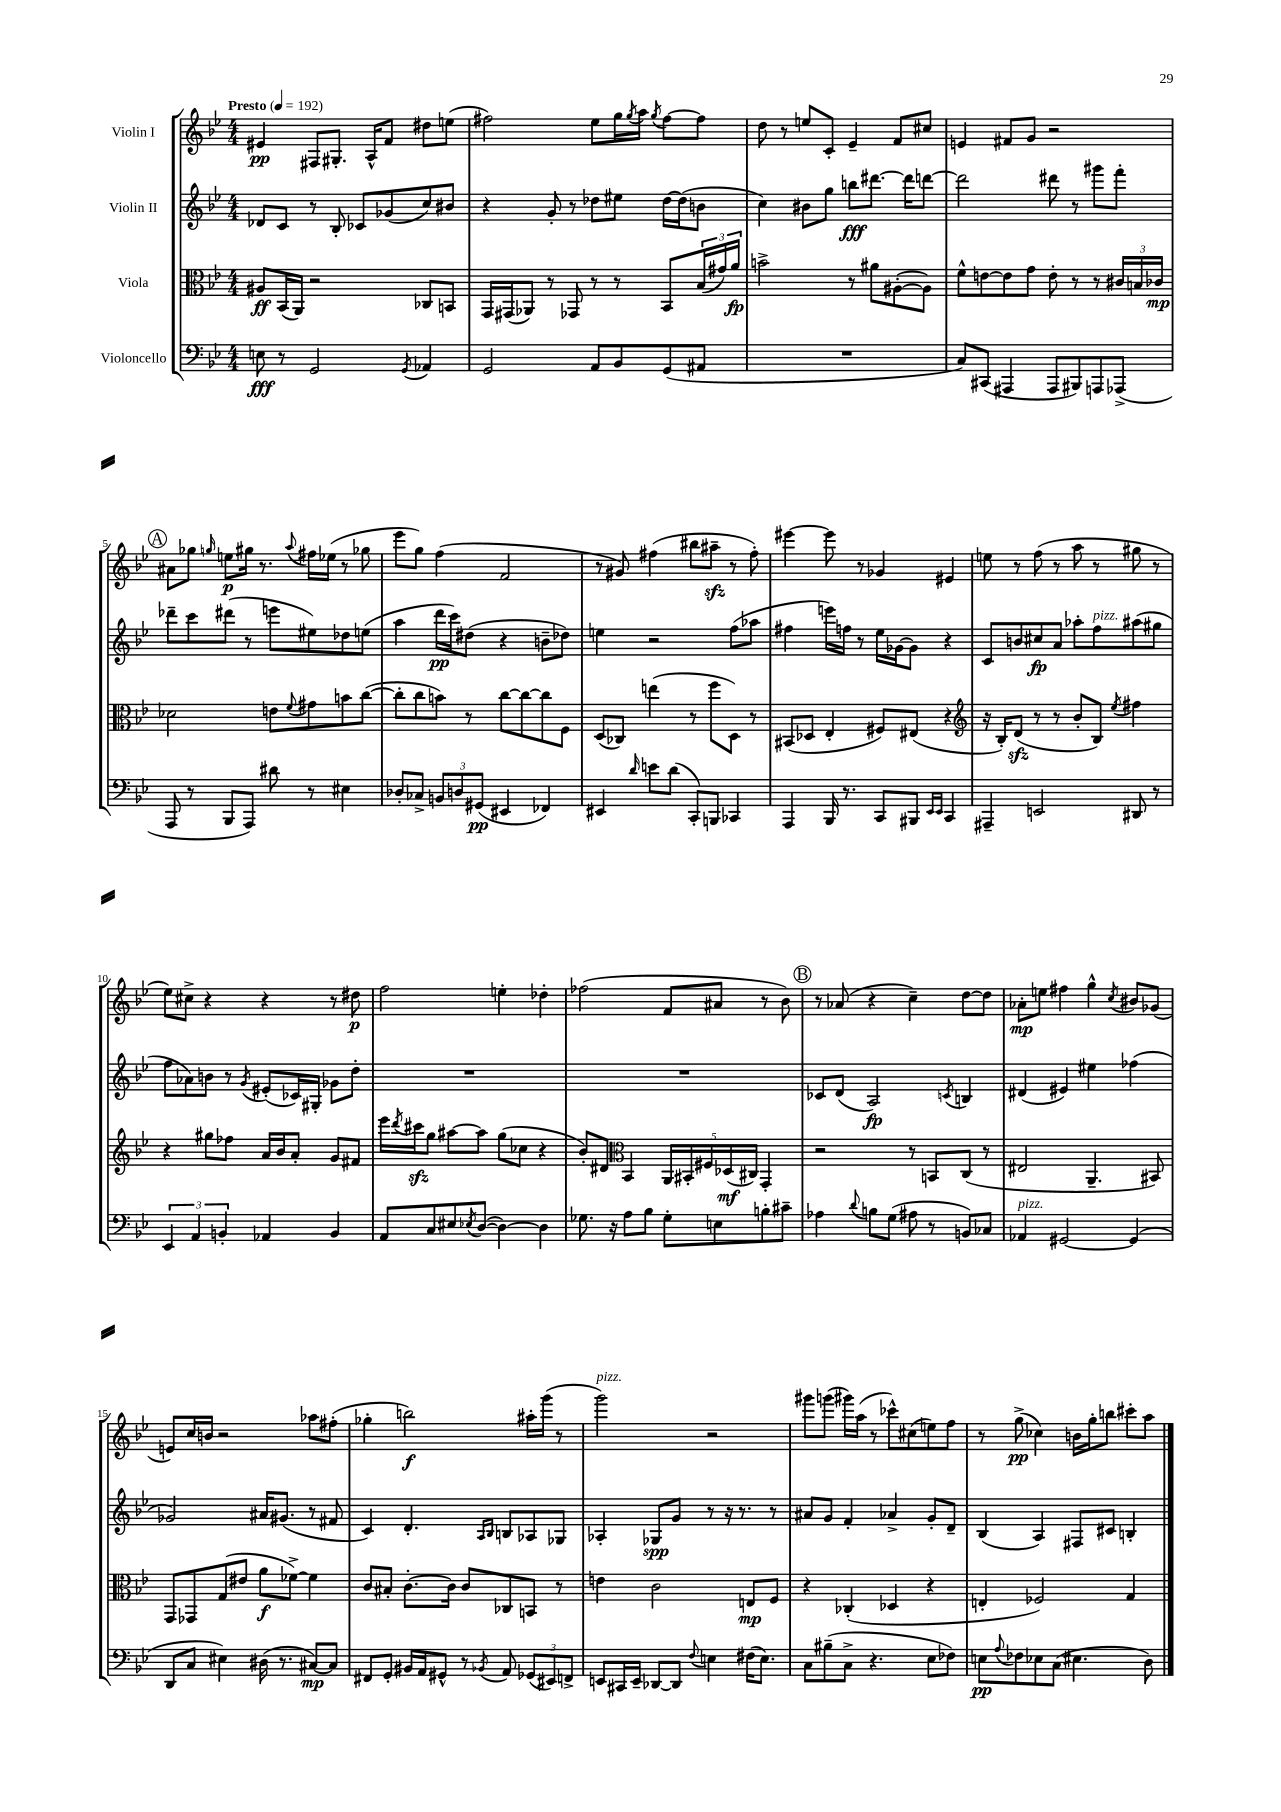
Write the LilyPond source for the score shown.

<<
\new StaffGroup <<
\new Staff = "s0" \with { instrumentName = "Violin I" } {
    \clef treble \key bes \major \numericTimeSignature \time 4/4 \tempo "Presto" 4 = 192
    eis'4\pp fis8 gis8.-. a16-^ f'8 dis''8 e''8( |
    fis''2) ees''8 g''16 \acciaccatura { g''8 } a''16 \acciaccatura { g''8 } fis''8~ fis''8 |
    d''8 r8 e''8 c'8-. ees'4-- f'8 cis''8 |
    e'4 fis'8 g'8 r2 |
    \mark \markup { \circle "A" } ais'8 ges''8 \grace { g''16 } e''8\p gis''16 r8. \appoggiatura { a''8 } fis''16 ees''16( r8 ges''8 |
    ees'''8 g''8) f''4( f'2 |
    r8 gis'8) fis''4( bis''8 ais''8--\sfz r8 fis''8-.) |
    eis'''4~ eis'''8 r8 ges'4 eis'4 |
    e''8 r8 f''8( r8 a''8 r8 gis''8 r8 |
    ees''8) cis''8-> r4 r4 r8 dis''8\p |
    f''2 e''4-. des''4-. |
    fes''2( f'8 ais'8 r8 bes'8) |
    \mark \markup { \circle "B" } r8 aes'8( r4 c''4--) d''8~ d''8 |
    aes'8-.\mp e''8 fis''4 g''4-^ \acciaccatura { c''8 } bis'8 ges'8( |
    e'8) c''16 b'16 r2 aes''8 fis''8-.( |
    ges''4-. b''2\f) ais''16-. g'''16( r8 |
    g'''2^\markup { \italic "pizz." }) r2 |
    gis'''8 g'''8( gis'''16) a''16( r8 ces'''8-^) cis''8( e''8) f''8 |
    r8 g''8->\pp( ces''4) b'16 g''16-. b''8 cis'''8-. a''8 \bar "|." |
}
\new Staff = "s1" \with { instrumentName = "Violin II" } {
    \clef treble \key bes \major \numericTimeSignature \time 4/4
    des'8 c'8 r8 bes8-. ces'8 ges'8( c''8) bis'8 |
    r4 g'8-. r8 des''8 eis''8 des''16~ des''16( b'8 |
    c''4) bis'8 g''8 b''8\fff dis'''8.~ dis'''16 d'''8~ |
    d'''2 dis'''8 r8 gis'''8 f'''8-. |
    \mark \markup { \circle "A" } des'''8-- c'''8 dis'''8( r8 e'''8 eis''8) des''8 e''8( |
    a''4 d'''16\pp c'''16) dis''8( r4 b'8-- des''8) |
    e''4 r2 f''8( aes''8 |
    fis''4 e'''16) f''16 r8 ees''16 ges'16~ ges'8 r4 |
    c'8 b'8 cis''8\fp a'8 aes''8-. f''8^\markup { \italic "pizz." } ais''8( gis''8 |
    f''8 aes'8) b'8 r8 \acciaccatura { g'8 } eis'8-.( ces'16) gis16-. ges'8 d''8-. |
    R1 |
    R1 |
    \mark \markup { \circle "B" } ces'8 d'8( a2\fp) \acciaccatura { c'8 } b4 |
    dis'4( eis'4) eis''4 fes''4( |
    ges'2) ais'16 gis'8.( r8 fis'8 |
    c'4) d'4.-. \grace { a16 bes16 } b8 aes8 ges8 |
    aes4-. ges8\spp g'8 r8 r16 r8. r8 |
    ais'8 g'8 f'4-. aes'4-> g'8-. d'8-- |
    bes4( a4) fis8 cis'8 b4-. \bar "|." |
}
\new Staff = "s2" \with { instrumentName = "Viola" } {
    \clef alto \key bes \major \numericTimeSignature \time 4/4
    ais8\ff bes,16( a,16) r2 ces8 b,8 |
    g,16 gis,16( aes,8) r8 ges,8 r8 r8 bes,8 \tuplet 3/2 { bes16( gis'16) a'16\fp } |
    b'2-> r8 ais'8 ais8~-.( ais8) |
    f'8-^ e'8~ e'8 g'8 e'8-. r8 r8 \tuplet 3/2 { cis'16 b16 ces'16\mp } |
    \mark \markup { \circle "A" } des'2 e'8 \appoggiatura { f'8 } gis'8 b'8 c''8~( |
    c''8-. c''8 b'8) r8 c''8~ c''8~ c''8 f8 |
    d8( ces8) e''4( r8 f''8 d8) r8 |
    bis,8( des8 ees4-. fis8) eis8( r4 |
    \clef treble r16 bes16-.) d'8\sfz( r8 r8 bes'8-. bes8) \acciaccatura { ees''8 } fis''4 |
    r4 gis''8 fes''8 a'16 bes'16 a'8-. g'8 fis'8 |
    ees'''16 \acciaccatura { d'''8 } cis'''16\sfz g''8 ais''8~ ais''8 g''8( ces''8 r4 |
    bes'8-.) dis'8 \clef alto bes,4 \tuplet 5/4 { a,16 bis,16-. fis16 des16\mf( cis16) } g,4-. |
    \mark \markup { \circle "B" } r2 r8 b,8 c8( r8 |
    eis2 a,4.-- bis,8) |
    g,8 ges,8 g8( eis'8 a'8\f fes'8~->) fes'4 |
    c'8 bis8-. c'8.~-. c'16 c'8 ces8 b,8 r8 |
    e'4 c'2 e8\mp f8 |
    r4 ces4-.( des4 r4 |
    e4-. fes2) g4 \bar "|." |
}
\new Staff = "s3" \with { instrumentName = "Violoncello" } {
    \clef bass \key bes \major \numericTimeSignature \time 4/4
    e8\fff r8 g,2 \acciaccatura { g,8 } aes,4 |
    g,2 a,8 bes,8 g,8( ais,8 |
    R1 |
    c8) cis,8( ais,,4 ais,,8 bis,,8) a,,8 aes,,8->( |
    \mark \markup { \circle "A" } a,,8 r8 bes,,8 a,,8) dis'8 r8 eis4 |
    des8-. ces8-> \tuplet 3/2 { b,8 d8 gis,8\pp( } eis,4 fes,4) |
    eis,4 \grace { d'16 } e'8 d'8( c,8-.) b,,8 ces,4 |
    a,,4 bes,,16 r8. c,8 bis,,8 \grace { ees,16 ees,16 } c,4 |
    ais,,4-- e,2 dis,8 r8 |
    \tuplet 3/2 { ees,4 a,4 b,4-. } aes,4 b,4 |
    a,8 c8 eis8 \acciaccatura { ees8 } d8~( d4~) d4 |
    ges8. r16 a8 bes8 ges8-. e8 b8-. cis'8-- |
    \mark \markup { \circle "B" } aes4 \appoggiatura { d'8 } b8 g8( ais8 r8 b,8) ces8 |
    aes,4^\markup { \italic "pizz." } gis,2~ gis,4( |
    d,8 c8 eis4) dis16( r8. cis8~\mp) cis8 |
    fis,8 g,8-. bis,16 a,16 gis,8-^ r8 \acciaccatura { bes,8 } a,8 \tuplet 3/2 { ges,8( eis,8) f,8-> } |
    e,8 cis,16 e,16-- des,8~ des,8 \appoggiatura { f8 } e4 fis16( e8.) |
    c8 bis8--( c8-> r4. ees8 fes8) |
    e8\pp \appoggiatura { a8 } fes8 ees8 c8( eis4. d8) \bar "|." |
}
>>
>>
